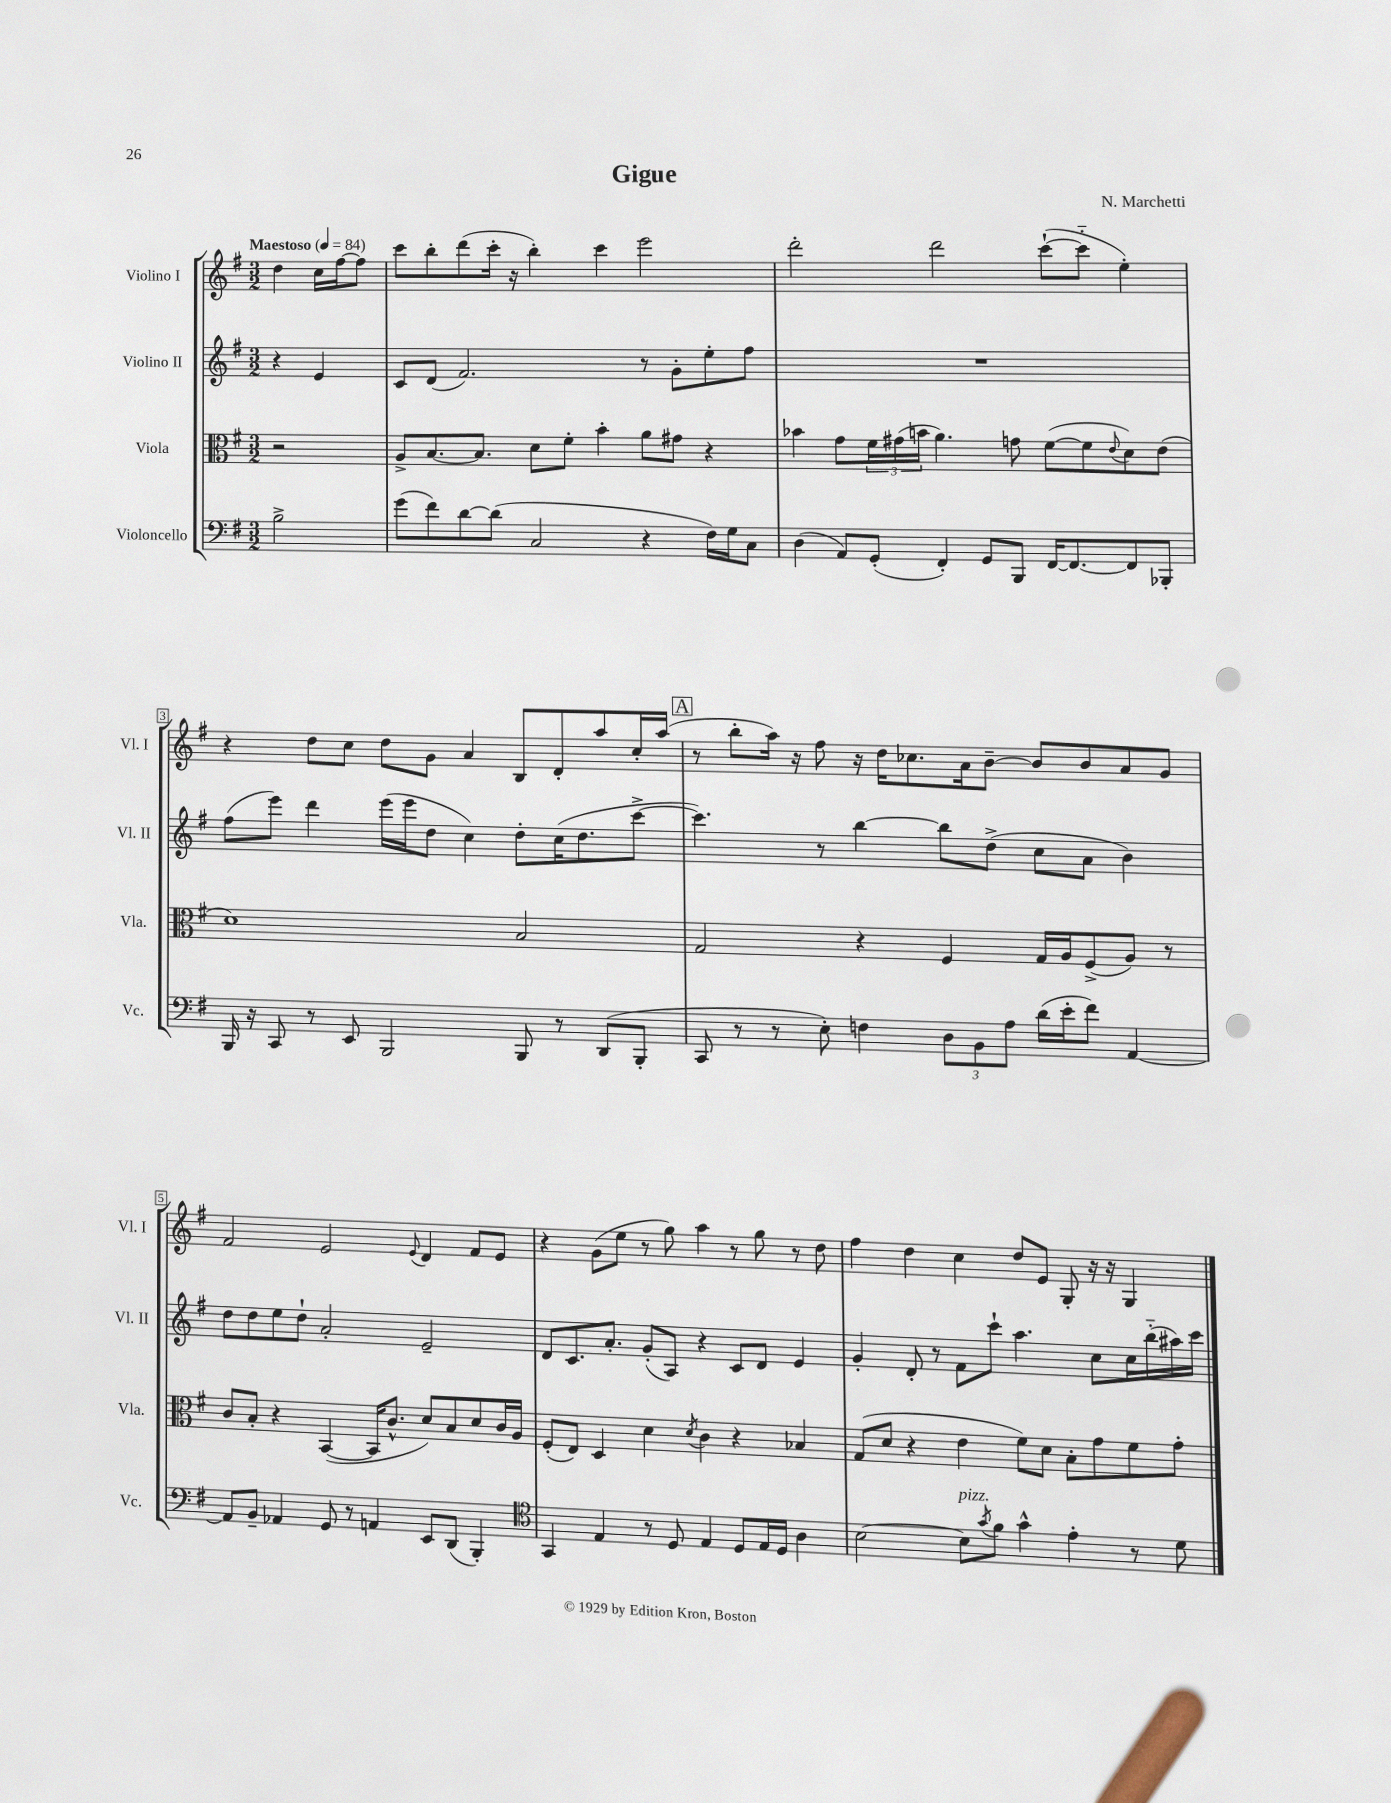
\header { title = "Gigue" composer = "N. Marchetti" }
<<
\new StaffGroup <<
\new Staff = "s0" \with { instrumentName = "Violino I" shortInstrumentName = "Vl. I" } {
    \clef treble \key g \major \numericTimeSignature \time 3/2 \partial 2 \tempo "Maestoso" 4 = 84
    d''4 c''16 fis''16~ fis''8 |
    c'''8 b''8-. d'''8( c'''16-. r16 b''4-.) c'''4 e'''2 |
    d'''2-. d'''2 c'''8~-!( c'''8-_ e''4-.) |
    r4 d''8 c''8 d''8 g'8 a'4 b8 d'8-. a''8 c''16-. a''16( |
    \mark \markup { \box "A" } r8 b''8-. a''16) r16 fis''8 r16 d''16 ces''8. a'16 b'8~-- b'8 b'8 a'8 g'8 |
    fis'2 e'2 \appoggiatura { e'8 } d'4 fis'8 e'8 |
    r4 g'8( e''8 r8 g''8) a''4 r8 g''8 r8 d''8 |
    fis''4 d''4 c''4 d''8 e'8 g8-. r16 r16 g4 \bar "|." |
}
\new Staff = "s1" \with { instrumentName = "Violino II" shortInstrumentName = "Vl. II" } {
    \clef treble \key g \major \numericTimeSignature \time 3/2 \partial 2
    r4 e'4 |
    c'8 d'8( fis'2.) r8 g'8-. e''8-. fis''8 |
    R1. |
    fis''8( e'''8) d'''4 e'''16( e'''16 d''8 c''4) d''8-. c''16( d''8. c'''8~-> |
    \mark \markup { \box "A" } c'''4.) r8 b''4~ b''8 d''8->( c''8 a'8 b'4) |
    d''8 d''8 e''8 d''8-! a'2-. e'2-- |
    d'8 c'8. a'8.-. g'8-.( a8) r4 c'8 d'8 e'4 |
    g'4-. d'8-. r8 fis'8 c'''8-! a''4. c''8 c''16 b''16-_( ais''16) c'''16 \bar "|." |
}
\new Staff = "s2" \with { instrumentName = "Viola" shortInstrumentName = "Vla." } {
    \clef alto \key g \major \numericTimeSignature \time 3/2 \partial 2
    r2 |
    a8-> b8.~ b8. d'8 fis'8-. b'4-. a'8 gis'8 r4 |
    bes'4 g'8 \tuplet 3/2 { fis'16 gis'16( b'16 } a'4.) g'8 fis'8~( fis'8 \appoggiatura { e'8 } d'8) e'8( |
    d'1) b2 |
    \mark \markup { \box "A" } g2 r4 fis4 g16 a16 fis8->( a8) r8 |
    c'8 b8-. r4 b,4~( b,16 c'8.-^ d'8) b8 d'8 c'16 a16 |
    fis8-.( e8) d4 d'4 \acciaccatura { d'8 } c'4 r4 bes4 |
    g8( d'8 r4 e'4 fis'8) d'8 b8-. g'8 fis'8 g'8-. \bar "|." |
}
\new Staff = "s3" \with { instrumentName = "Violoncello" shortInstrumentName = "Vc." } {
    \clef bass \key g \major \numericTimeSignature \time 3/2 \partial 2
    b2-> |
    g'8( fis'8) d'8~ d'8( c2 r4 fis16) g16 c8 |
    d4( a,8) g,8-.( fis,4-.) g,8 b,,8 fis,16~ fis,8.~ fis,8 bes,,8-. |
    b,,16 r16 c,8 r8 e,8 b,,2 b,,8 r8 d,8( b,,8-. |
    \mark \markup { \box "A" } c,8 r8 r8 e8-.) f4 \tuplet 3/2 { d8 b,8 a8 } d'16( e'16-. fis'8) a,4~ |
    a,8 b,8-- aes,4 g,8 r8 a,4 e,8 d,8( b,,4-.) |
    \clef tenor g,4 e4 r8 d8 e4 d8 e16 d16 a4 |
    b2~ b8^\markup { \italic "pizz." } \acciaccatura { g'8 } fis'8 g'4-^ e'4-. r8 d'8 \bar "|." |
}
>>
>>
\layout { \context { \Score \override BarNumber.stencil = #(make-stencil-boxer 0.1 0.3 ly:text-interface::print) } }
